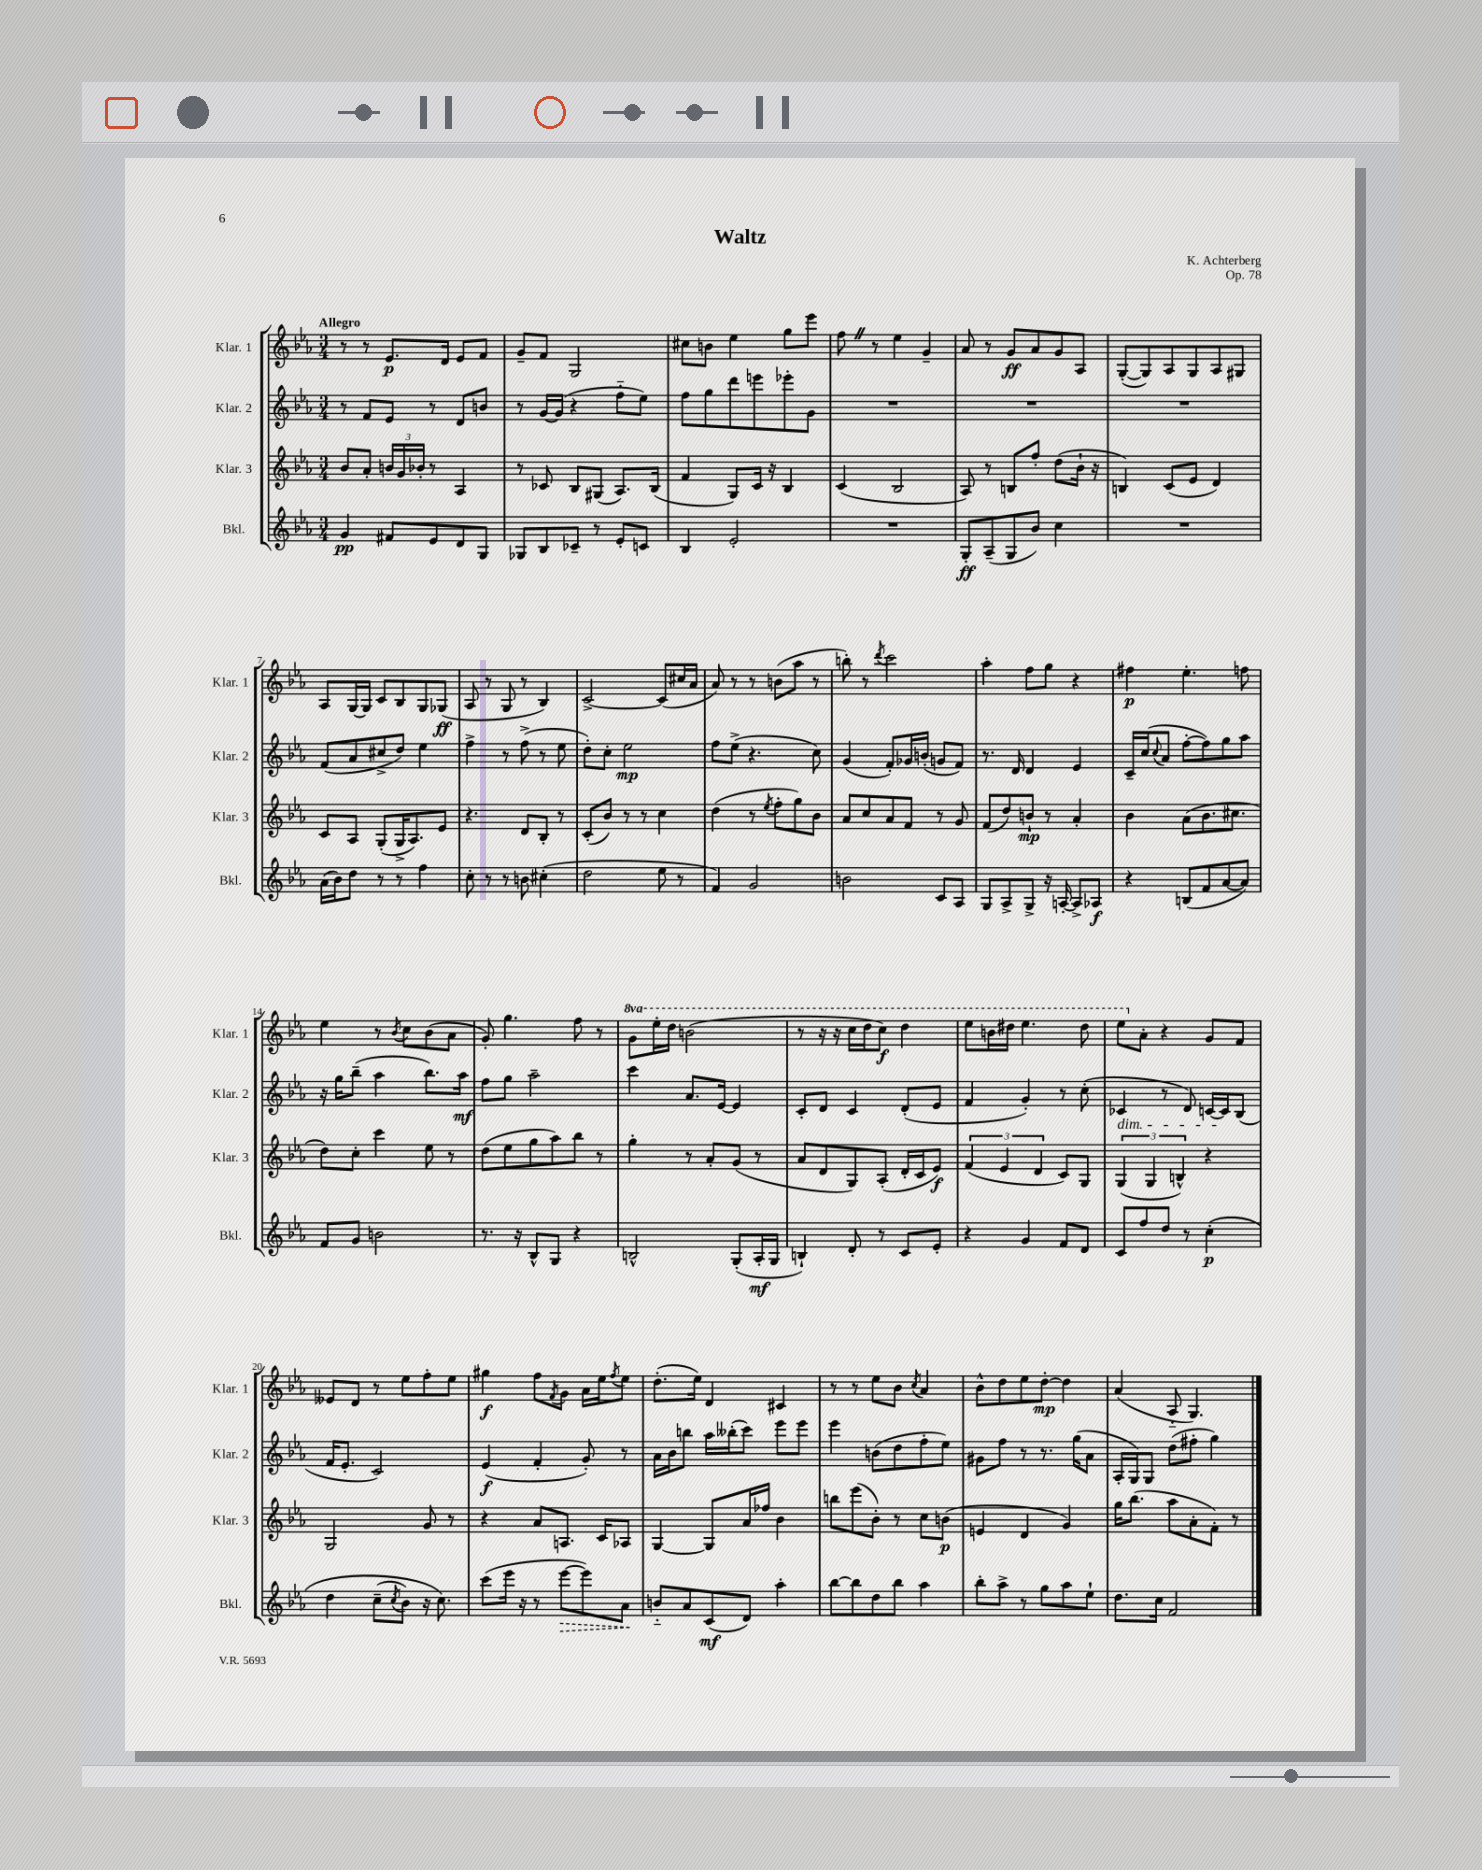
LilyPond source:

\header { title = "Waltz" composer = "K. Achterberg" opus = "Op. 78" }
<<
\new StaffGroup <<
\new Staff = "s0" \with { instrumentName = "Klar. 1" shortInstrumentName = "Klar. 1" } {
    \clef treble \key ees \major \numericTimeSignature \time 3/4 \set Staff.ottavationMarkups = #ottavation-simple-ordinals \tempo "Allegro"
    r8 r8 ees'8.\p d'16 ees'8 f'8 |
    g'8-- f'8 g2 |
    cis''8 b'8 ees''4 g''8 ees'''8 |
    f''8 \once \override BreathingSign.text = \markup { \musicglyph "scripts.caesura.straight" } \breathe r8 ees''4 g'4-- |
    aes'8 r8 g'8\ff aes'8 g'8 aes8 |
    g8~-.( g8) aes8 g8 aes8 gis8 |
    aes8 g16~ g16 c'8 bes8 g8 ges8\ff( |
    aes8 r8 g8 r8 bes4) |
    c'2~-> c'8( cis''16 aes'16 |
    aes'8) r8 r8 b'8( aes''8 r8 |
    b''8-.) r8 \acciaccatura { d'''8 } c'''2 |
    aes''4-. f''8 g''8 r4 |
    fis''4\p ees''4.-. f''8 |
    ees''4 r8 \acciaccatura { bes'8 } c''8 bes'8( aes'8 |
    g'8-.) g''4. f''8 r8 |
    \ottava #1 g''8 ees'''16-. d'''16 b''2( |
    r8 r16 r16 c'''16 d'''16 c'''8\f) d'''4 |
    ees'''8 b''16 dis'''16 ees'''4. dis'''8 |
    ees'''8 \ottava #0 aes'8-. r4 g'8 f'8 |
    eeses'8 d'8 r8 ees''8 f''8-. ees''8 |
    gis''4\f f''8 \acciaccatura { f'8 } g'8 aes'16 ees''16 \acciaccatura { f''8 } ees''8 |
    d''8.-.( ees''16) d'4 cis'4 |
    r8 r8 ees''8 bes'8 \acciaccatura { c''8 } aes'4 |
    bes'8-^ d''8 ees''8 d''8~-.\mp d''4 |
    aes'4( aes8-_ g4.) \bar "|." |
}
\new Staff = "s1" \with { instrumentName = "Klar. 2" shortInstrumentName = "Klar. 2" } {
    \clef treble \key ees \major \numericTimeSignature \time 3/4
    r8 f'8 ees'8 r8 d'8 b'8 |
    r8 g'16~ g'16( r4 f''8-_ ees''8) |
    f''8 g''8 d'''8 e'''8 ees'''8-. g'8 |
    R2. |
    R2. |
    R2. |
    f'8( aes'8 cis''8-> d''8) ees''4 |
    f''4-> r8 f''8->( r8 ees''8 |
    d''8-.) c''8-. ees''2\mp |
    f''8 ees''8->( r4. c''8) |
    g'4( f'8-.) ges'16 b'16-.( g'8 f'8) |
    r8. d'16 d'4 ees'4 |
    c'16-- c''16( \appoggiatura { c''8 } aes'8 f''8~-. f''8) g''8 aes''8 |
    r16 g''16 bes''8--( aes''4 bes''8.) aes''16\mf |
    f''8 g''8 aes''2-- |
    c'''4 aes'8. ees'16~ ees'4 |
    c'8-. d'8 c'4 d'8-.( ees'8 |
    f'4 g'4-.) r8 c''8-.( |
    ces'4\dim r8 d'8) c'16~ c'16\! bes8( |
    f'16 ees'8.-. c'2) |
    ees'4\f( f'4-. g'8-.) r8 |
    aes'16 bes'16 b''8 aes''16 beses''16-.( c'''8) ees'''8 ees'''8 |
    ees'''4 b'8( d''8 f''8-. ees''8) |
    gis'8 f''8 r8 r8. g''16( aes'8 |
    aes16-. g16) g8 d''8( fis''8-. g''4) \bar "|." |
}
\new Staff = "s2" \with { instrumentName = "Klar. 3" shortInstrumentName = "Klar. 3" } {
    \clef treble \key ees \major \numericTimeSignature \time 3/4
    bes'8 aes'8-. \tuplet 3/2 { b'16 g'16 bes'16-. } r8 aes4 |
    r8 ces'8 bes8 gis8( aes8.) bes16( |
    f'4 g8) c'16 r16 bes4 |
    c'4( bes2 |
    aes8) r8 b8 f''8-. d''8( bes'16-! r16 |
    b4) c'8( ees'8 d'4) |
    c'8 aes8 g8-.( g16-> aes8.) ees'8 |
    r4. d'8 bes8-. r8 |
    c'8-.( bes'8) r8 r8 c''4 |
    d''4( r8 \acciaccatura { ees''8 } f''8-. g''8) bes'8 |
    aes'8 c''8 aes'8 f'8 r8 g'8 |
    f'8( d''8) b'8-!\mp r8 aes'4-. |
    bes'4 aes'8( bes'8. cis''8. |
    d''8) c''8-. c'''4 ees''8 r8 |
    d''8( ees''8 g''8 aes''8) bes''8 r8 |
    g''4-. r8 aes'8-. g'8( r8 |
    aes'8 d'8 g8) aes8-.( d'16-. c'16 ees'8\f) |
    \tuplet 3/2 { f'4( ees'4 d'4 } c'8) g8 |
    \tuplet 3/2 { g4( g4 b4-^) } r4 |
    g2 g'8 r8 |
    r4 aes'8 a8. c'16 aes8 |
    g4~ g8 aes'16 fes''16 bes'4 |
    b''8 ees'''8( bes'8-.) r8 c''8 b'8\p( |
    e'4 d'4 g'4) |
    g''16 bes''8.( aes''8 aes'8-. f'8-.) r8 \bar "|." |
}
\new Staff = "s3" \with { instrumentName = "Bkl." shortInstrumentName = "Bkl." } {
    \clef treble \key ees \major \numericTimeSignature \time 3/4
    g'4\pp fis'8 ees'8 d'8 g8 |
    ges8 bes8 ces'8-- r8 ees'8-. c'8 |
    bes4 ees'2-. |
    R2. |
    g8-.\ff aes8--( g8 bes'8) c''4 |
    R2. |
    aes'16( bes'16) d''8 r8 r8 f''4 |
    c''8-. r8 r8 b'8 cis''4-.( |
    d''2 ees''8 r8 |
    f'4) g'2 |
    b'2 c'8 aes8 |
    g8 aes8-> g8-> r16 a16~-. a8-> aes8\f |
    r4 b8( f'8 aes'8~ aes'8) |
    f'8 g'8 b'2 |
    r8. r16 bes8-^ g8 r4 |
    b2-^ g8-.( aes16-.\mf g16 |
    b4-!) d'8-. r8 c'8 ees'8-. |
    r4 g'4 f'8 d'8 |
    c'8 f''8 d''8 r8 c''4-.\p\( |
    d''4 c''8--( \acciaccatura { c''8 } bes'8) r16 c''8.\) |
    c'''8( ees'''16 r16 r8 \once \override Hairpin.style = #'dashed-line ees'''8~\> ees'''8) aes'8\! |
    b'8-_ aes'8 c'8\mf( d'8) aes''4-. |
    bes''8~ bes''8 d''8 bes''8 aes''4 |
    bes''8-. aes''8-> r8 g''8 aes''8 ees''8-! |
    d''8. c''16 f'2 \bar "|." |
}
>>
>>
